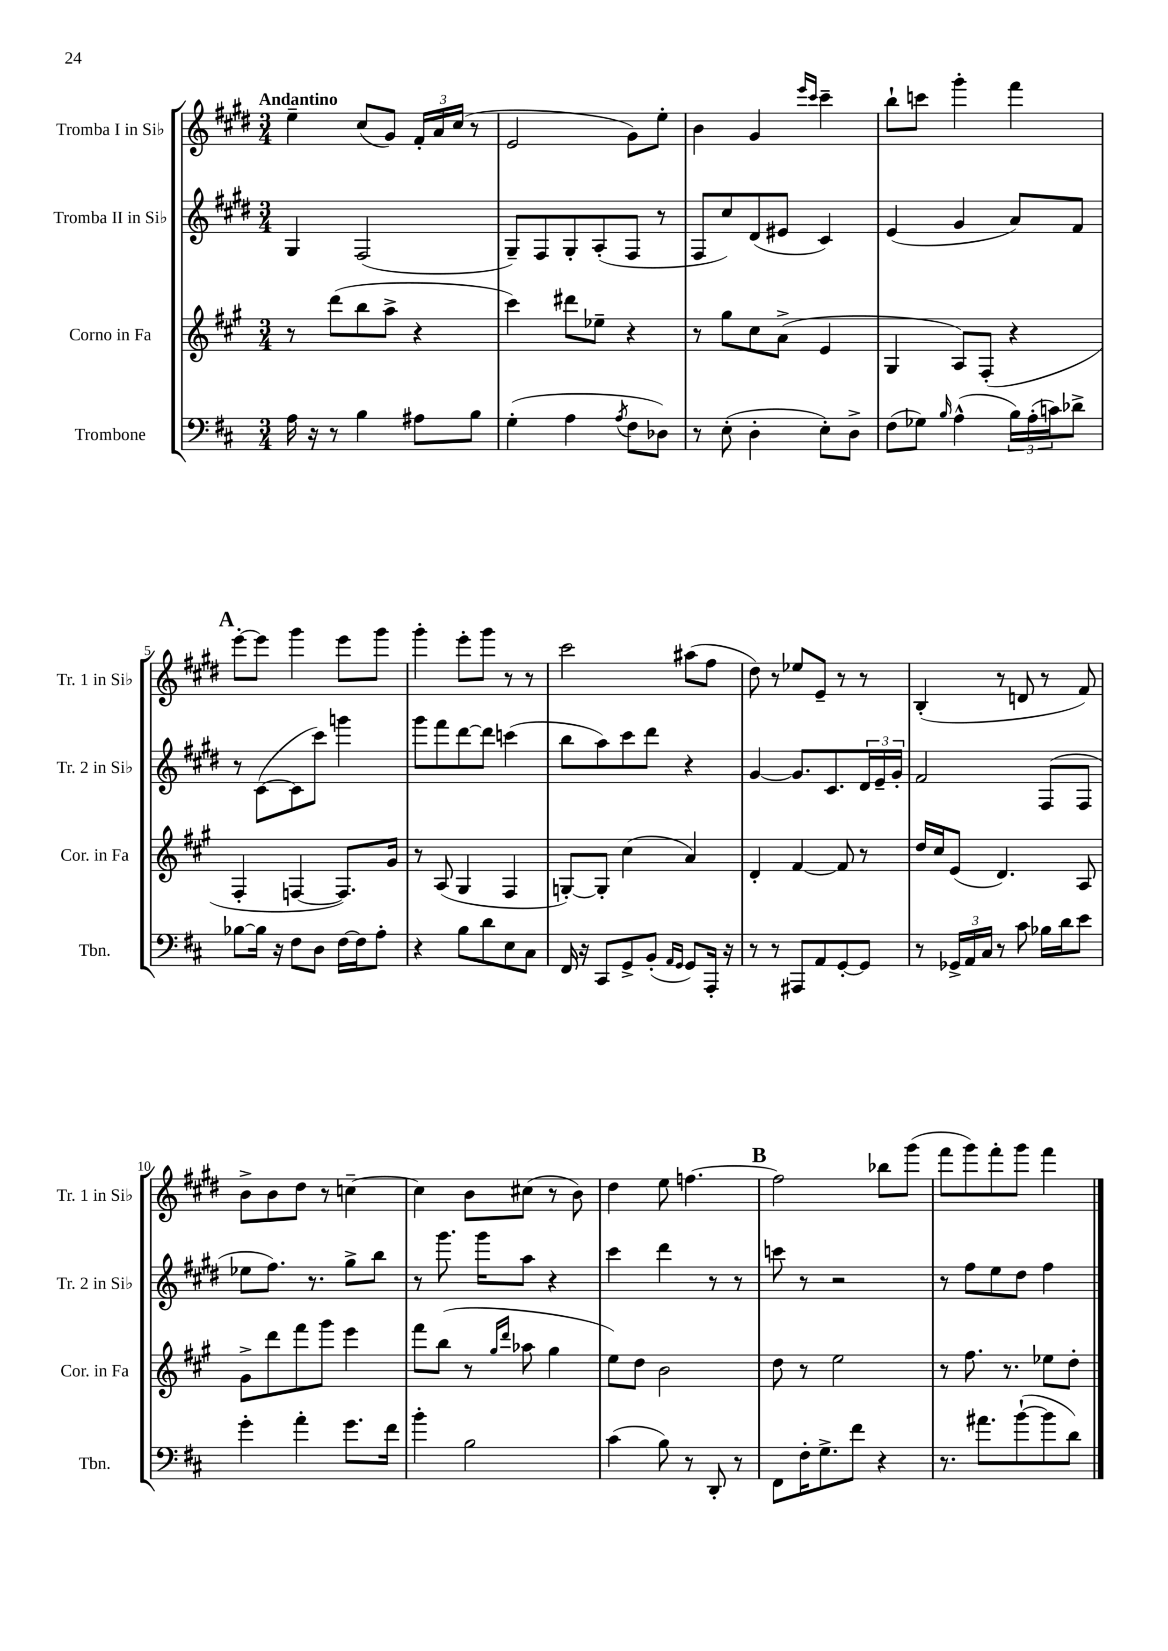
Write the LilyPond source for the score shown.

<<
\new StaffGroup <<
\new Staff = "s0" \with { instrumentName = "Tromba I in Sib" shortInstrumentName = "Tr. 1 in Sib" } {
    \clef treble \key e \major \numericTimeSignature \time 3/4 \tempo "Andantino"
    e''4-- cis''8( gis'8) \tuplet 3/2 { fis'16-. a'16 cis''16( } r8 |
    e'2 gis'8) e''8-. |
    b'4 gis'4 \grace { e'''16 cis'''16 } cis'''4-- |
    b''8-! c'''8 gis'''4-. fis'''4 |
    \mark \markup { \bold "A" } e'''8~-. e'''8 gis'''4 e'''8 gis'''8 |
    gis'''4-. e'''8-. gis'''8 r8 r8 |
    cis'''2 ais''8( fis''8 |
    dis''8) r8 ees''8 e'8-- r8 r8 |
    b4-.( r8 d'8 r8 fis'8) |
    b'8-> b'8 dis''8 r8 c''4~-- |
    c''4 b'8 cis''8( r8 b'8) |
    dis''4 e''8 f''4.~ |
    \mark \markup { \bold "B" } f''2 bes''8 gis'''8( |
    fis'''8 gis'''8) fis'''8-. gis'''8 fis'''4 \bar "|." |
}
\new Staff = "s1" \with { instrumentName = "Tromba II in Sib" shortInstrumentName = "Tr. 2 in Sib" } {
    \clef treble \key e \major \numericTimeSignature \time 3/4
    gis4 fis2( |
    gis8--) fis8 gis8-. a8-.( fis8 r8 |
    fis8 cis''8) dis'8( eis'8 cis'4) |
    e'4( gis'4 a'8) fis'8 |
    \mark \markup { \bold "A" } r8 cis'8~( cis'8 cis'''8) g'''4 |
    gis'''8 fis'''8 dis'''8~ dis'''8 c'''4( |
    b''8 a''8) cis'''8 dis'''8 r4 |
    gis'4~ gis'8. cis'8. \tuplet 3/2 { dis'16 e'16-- gis'16-. } |
    fis'2 fis8( fis8 |
    ees''8 fis''8.) r8. gis''8-> b''8 |
    r8 gis'''8. gis'''16 a''8 r4 |
    cis'''4 dis'''4 r8 r8 |
    \mark \markup { \bold "B" } c'''8 r8 r2 |
    r8 fis''8 e''8 dis''8 fis''4 \bar "|." |
}
\new Staff = "s2" \with { instrumentName = "Corno in Fa" shortInstrumentName = "Cor. in Fa" } {
    \clef treble \key a \major \numericTimeSignature \time 3/4
    r8 d'''8( b''8 a''8-> r4 |
    cis'''4) dis'''8 ees''8-- r4 |
    r8 gis''8 cis''8 a'8->( e'4 |
    gis4 a8) fis8-.( r4 |
    \mark \markup { \bold "A" } fis4-. f4~ f8.) gis'16 |
    r8 a8( gis4 fis4 |
    g8~-.) g8-. cis''4( a'4) |
    d'4-. fis'4~ fis'8 r8 |
    d''16 cis''16 e'8( d'4.) a8 |
    gis'8-> d'''8 fis'''8 gis'''8 e'''4 |
    fis'''8 b''8( r8 \grace { gis''16 d'''16 } aes''8 gis''4 |
    e''8) d''8 b'2 |
    \mark \markup { \bold "B" } d''8 r8 e''2 |
    r8 fis''8. r8. ees''8 d''8-. \bar "|." |
}
\new Staff = "s3" \with { instrumentName = "Trombone" shortInstrumentName = "Tbn." } {
    \clef bass \key d \major \numericTimeSignature \time 3/4
    a16 r16 r8 b4 ais8 b8 |
    g4-.( a4 \acciaccatura { a8 } fis8 des8) |
    r8 e8-.( d4-. e8-.) d8-> |
    fis8( ges8) \grace { b16 } a4-^( \tuplet 3/2 { b16) a16-.( c'16) } des'8-> |
    \mark \markup { \bold "A" } bes8~ bes16 r16 fis8 d8 fis16~ fis16 a8-. |
    r4 b8 d'8 e8 cis8 |
    fis,16 r16 cis,8 g,8-> b,8-.( \grace { a,16 g,16 } g,8) a,,16-. r16 |
    r8 r8 ais,,8 a,8 g,8~-. g,8 |
    r8 \tuplet 3/2 { ges,16-> a,16 cis16 } r8 cis'8 bes16 d'16 e'8 |
    g'4-. a'4-. g'8. fis'16 |
    b'4-. b2 |
    cis'4( b8) r8 d,8-. r8 |
    \mark \markup { \bold "B" } fis,8 fis16-. g8.-> fis'8 r4 |
    r8. ais'8. b'8~-!( b'8 d'8) \bar "|." |
}
>>
>>
